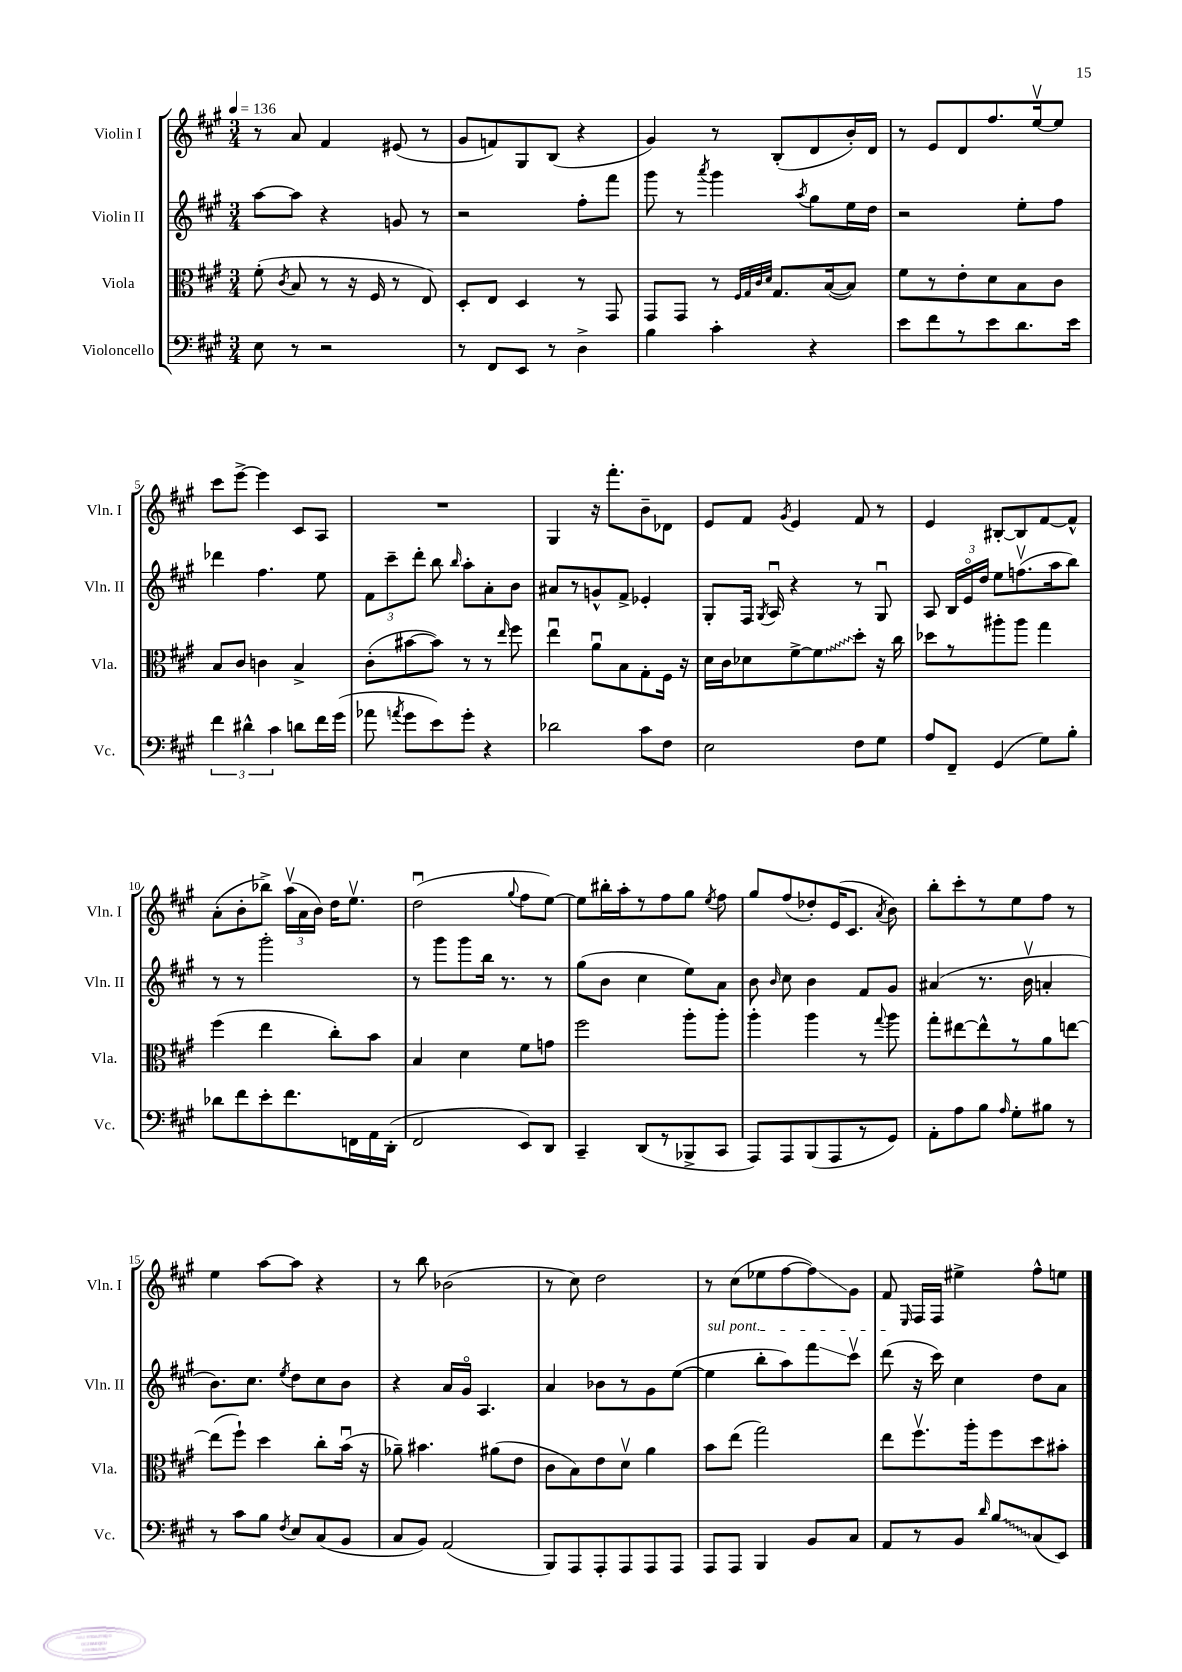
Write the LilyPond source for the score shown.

<<
\new StaffGroup <<
\new Staff = "s0" \with { instrumentName = "Violin I" shortInstrumentName = "Vln. I" } {
    \clef treble \key a \major \numericTimeSignature \time 3/4 \tempo 4 = 136
    \autoBeamOff r8 a'8 fis'4 eis'8( r8 |
    gis'8[ f'8) gis8 b8]( r4 |
    gis'4) r8 b8[-.( d'8 b'16-.) d'16] |
    r8 e'8[ d'8 fis''8. e''16~\upbow e''8] |
    cis'''8[ e'''8]~-> e'''4 cis'8[ a8] |
    R2. |
    gis4 r16 fis'''8.[-. b'8-- des'8] |
    e'8[ fis'8] \acciaccatura { gis'8 } e'4 fis'8 r8 |
    e'4 bis8[~-. bis8 fis'8~ fis'8]-^ |
    a'8[-.( b'8-. bes''8]->) \tuplet 3/2 { a''16[\upbow( a'16 b'16]) } d''16[ e''8.]\upbow |
    d''2\downbow( \appoggiatura { gis''8 } fis''8[ e''8]~) |
    e''8[ bis''16-. a''16-. r8 fis''8 gis''8] \acciaccatura { e''8 } fis''8 |
    gis''8[ fis''8( des''8-.) e'16( cis'8.] \acciaccatura { a'8 } b'8) |
    b''8[-. cis'''8-. r8 e''8 fis''8] r8 |
    e''4 a''8[~ a''8] r4 |
    r8 b''8 bes'2( |
    r8 cis''8) d''2 |
    r8 cis''8[( ees''8 fis''8~ fis''8\glissando) gis'8] |
    fis'8 \grace { e16 } fis16[ fis16] eis''4-> fis''8[-^ e''8] \bar "|." |
}
\new Staff = "s1" \with { instrumentName = "Violin II" shortInstrumentName = "Vln. II" } {
    \clef treble \key a \major \numericTimeSignature \time 3/4
    \autoBeamOff a''8[~ a''8] r4 g'8 r8 |
    r2 fis''8[-. fis'''8] |
    gis'''8 r8 \acciaccatura { a'''8 } gis'''4 \acciaccatura { a''8 } gis''8[ e''16 d''16] |
    r2 e''8[-. fis''8] |
    des'''4 fis''4. e''8 |
    \tuplet 3/2 { fis'8[ cis'''8-- d'''8]-. } b''8 \grace { b''16 } a''8[-. a'8-. b'8] |
    ais'8[ r8 g'8-^ fis'8]-> ees'4-. |
    gis8[-. fis16] \acciaccatura { gis8 } a16\downbow r4 r8 gis8\downbow |
    a8 \tuplet 3/2 { b16[ e'16\flageolet d''16] } e''8[ f''8.\upbow( a''16 b''8]) |
    r8 r8 gis'''2-. |
    r8 gis'''8[ gis'''8 b''16] r8. r8 |
    gis''8[( b'8] cis''4 e''8[) a'8] |
    b'8 \grace { b'16 } cis''8 b'4 fis'8[ gis'8] |
    ais'4( r8. b'16\upbow a'4-. |
    b'8.[) cis''8.] \acciaccatura { e''8 } d''8[ cis''8 b'8] |
    r4 a'16[ gis'16]\flageolet a4. |
    a'4 bes'8[ r8 gis'8 e''8]~( |
    \once \override TextSpanner.bound-details.left.text = \markup { \italic "sul pont." } e''4\startTextSpan b''8[-. a''8) fis'''8\glissando cis'''8]\upbow |
    d'''8\stopTextSpan( r16 cis'''16) cis''4 d''8[ a'8] \bar "|." |
}
\new Staff = "s2" \with { instrumentName = "Viola" shortInstrumentName = "Vla." } {
    \clef alto \key a \major \numericTimeSignature \time 3/4
    \autoBeamOff fis'8-.( \acciaccatura { cis'8 } b8 r8 r16 fis16 r8 e8) |
    d8[-. e8] d4 r8 gis,8 |
    gis,8[ gis,8] r8 \grace { fis32[ gis32 cis'32 d'32] } gis8.[ b16~( b8]) |
    fis'8[ r8 e'8-. d'8 b8 cis'8] |
    b8[ cis'8] c'4 b4-> |
    cis'8[-.( bis'8~ bis'8]) r8 r8 \grace { e''16 } fis''8 |
    e''4\downbow a'8[\downbow b8 gis8-. fis16] r16 |
    d'16[ cis'16 des'8 fis'8~-> \once \override Glissando.style = #'zigzag fis'8\glissando d''8]-. r16 cis''16 |
    des''8[ r8 ais''8-. ais''8] gis''4 |
    fis''4( e''4 cis''8[-.) b'8] |
    b4 d'4 fis'8[ g'8] |
    fis''2 a''8[-. a''8]-. |
    a''4-. a''4 r8 \appoggiatura { gis''8 } a''8 |
    gis''8[-. eis''8~ eis''8-^ r8 a'8 e''8]~ |
    e''8[( fis''8]-!) d''4 cis''8[-. b'16]\downbow( r16 |
    aes'8--) bis'4. ais'8[( e'8] |
    cis'8[ b8) e'8 d'8]\upbow a'4 |
    b'8[ e''8]( gis''2) |
    e''8[ fis''8.\upbow a''16-. fis''8 d''8 bis'8]-. \bar "|." |
}
\new Staff = "s3" \with { instrumentName = "Violoncello" shortInstrumentName = "Vc." } {
    \clef bass \key a \major \numericTimeSignature \time 3/4
    \autoBeamOff e8 r8 r2 |
    r8 fis,8[ e,8] r8 d4-> |
    b4 cis'4-. r4 |
    e'8[ fis'8 r8 e'8 d'8. e'16] |
    \tuplet 3/2 { fis'4 dis'4-^ cis'4 } d'8[ fis'16 gis'16]( |
    aes'8 \acciaccatura { a'8 } gis'8[ e'8) gis'8]-. r4 |
    des'2 cis'8[ fis8] |
    e2 fis8[ gis8] |
    a8[ fis,8]-- gis,4( gis8[) b8]-. |
    des'8[ fis'8 e'8-. fis'8. f,16 a,16 d,16]-.( |
    fis,2 e,8[) d,8] |
    cis,4-- d,8[( r8 bes,,8-> cis,8] |
    a,,8[) a,,8 b,,8( a,,8 r8 gis,8]) |
    a,8[-. a8 b8] \grace { a16 } gis8[-. bis8] r8 |
    r8 cis'8[ b8] \acciaccatura { fis8 } e8[ cis8( b,8] |
    cis8[ b,8]) a,2( |
    b,,8[) a,,8 a,,8-. a,,8 a,,8 a,,8] |
    a,,8[ a,,8] b,,4 b,8[ cis8] |
    a,8[ r8 b,8] \grace { d'16 } \once \override Glissando.style = #'zigzag b8[\glissando cis8( e,8]) \bar "|." |
}
>>
>>
